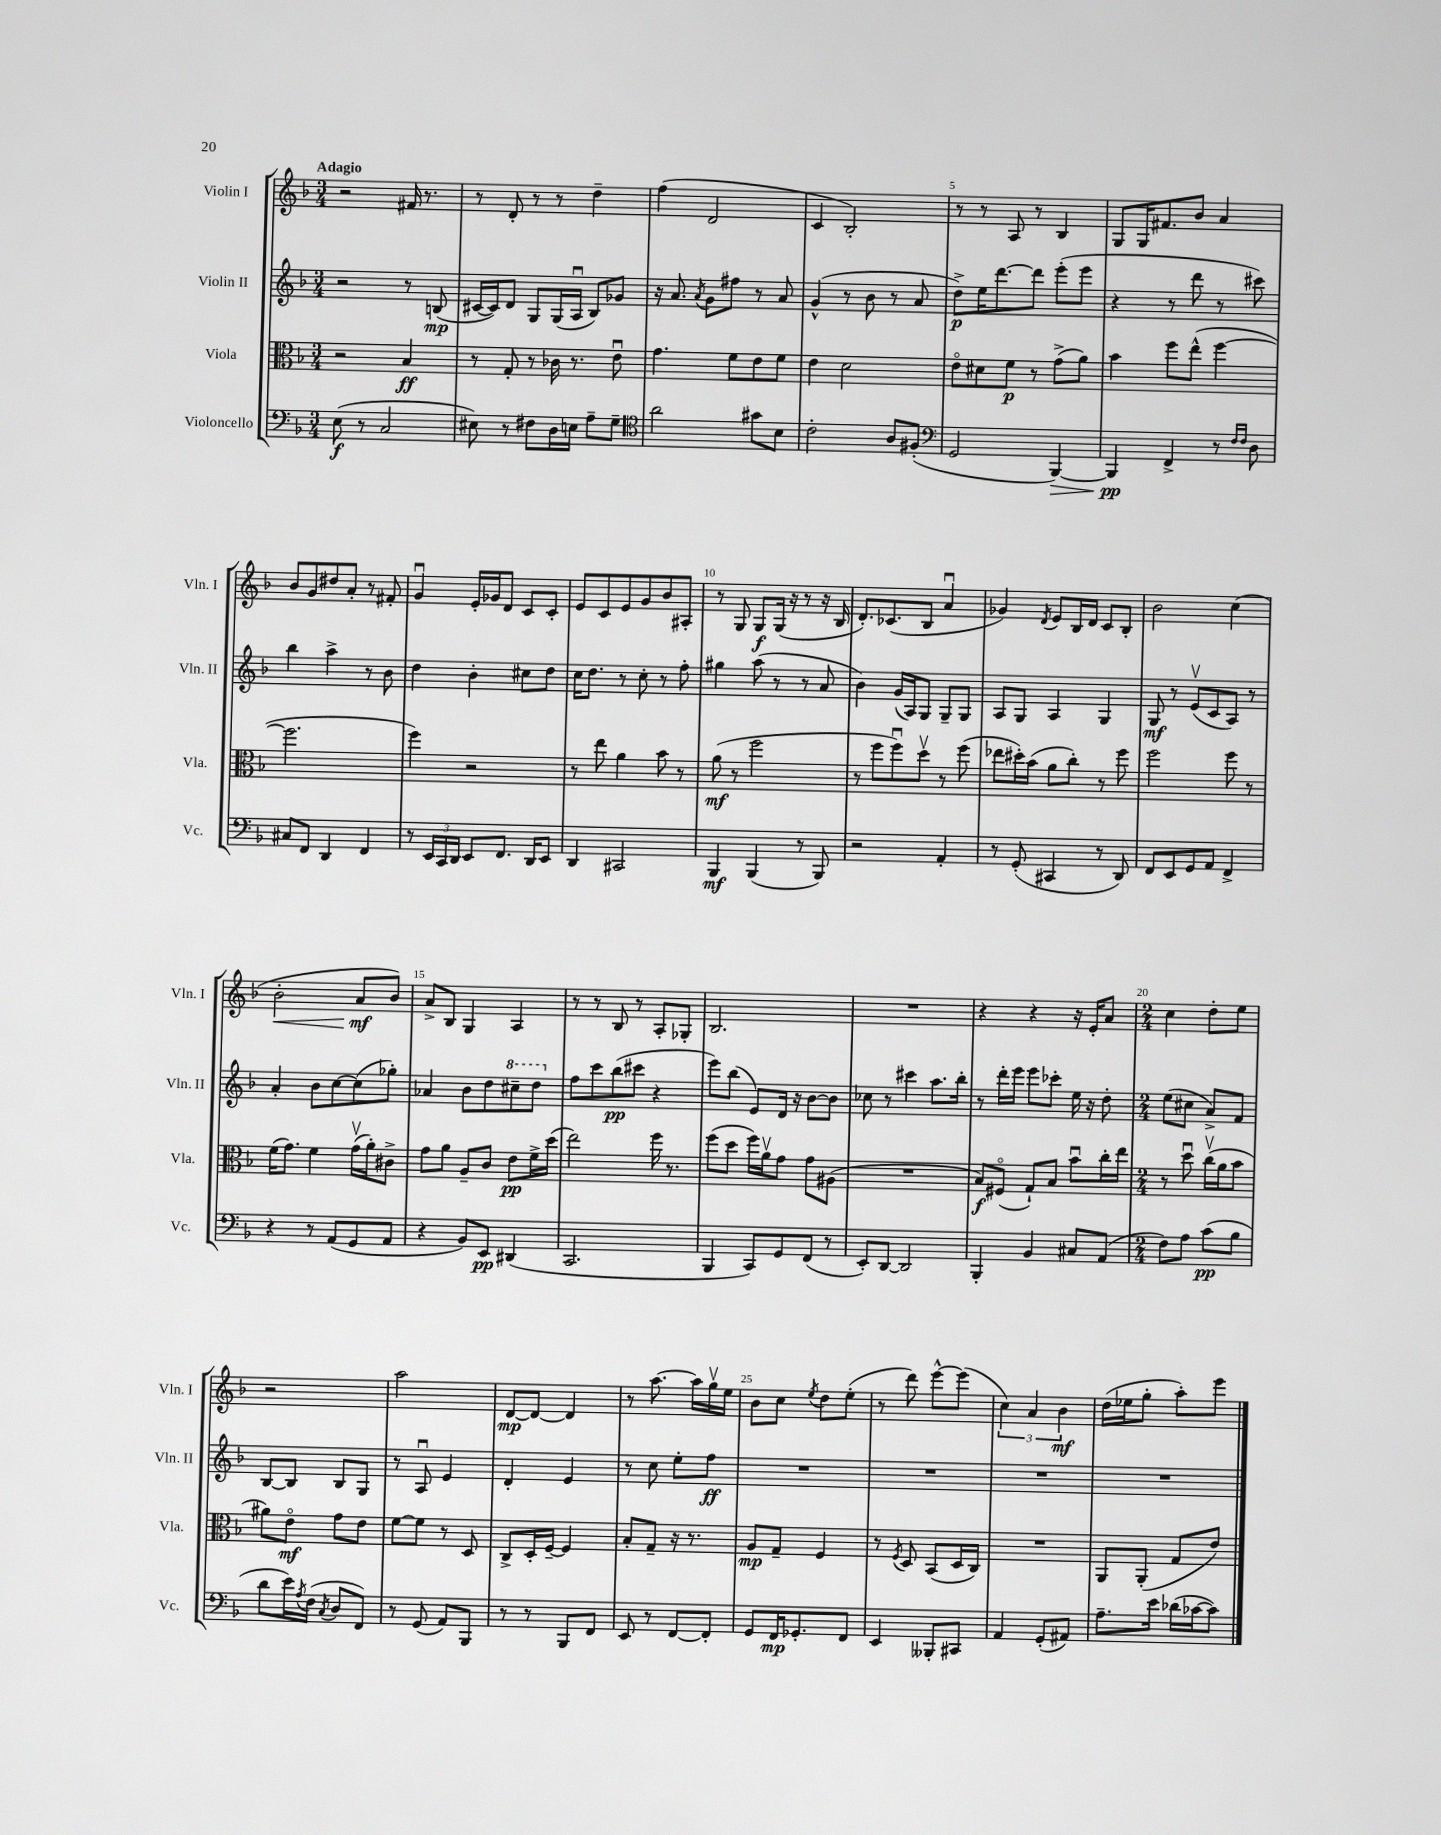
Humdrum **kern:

**kern	**kern	**kern	**kern
*staff4	*staff3	*staff2	*staff1
*clefF4	*clefC3	*clefG2	*clefG2
*k[b-]	*k[b-]	*k[b-]	*k[b-]
*M3/4	*M3/4	*M3/4	*M3/4
(8E	2r	2r	2r
8r	.	.	.
2C	.	.	.
.	4B-	8r	16f#
.	.	.	8.r
.	.	(8B	.
=	=	=	=
8E#)	8r	[16c#	8r
.	.	16c#])	.
8r	8G'	8d	8d'
8F#	8r	8G	8r
16D	16c-	(16G	8r
16E	8.r	16Au	.
8A~	.	8B-)	4dd~
8G~	8eu	8g-	.
=	=	=	=
*clefC4	*	*	*
2a	4.g	16r	(4ff
.	.	8.a	.
.	.	8qa	.
.	.	8g	2d
.	8f	8ff#	.
8g#	8e	8r	.
8B-	8f	8a	.
=	=	=	=
2c'	4e	(4g^^	4c
.	2d	8r	2B-')
.	.	8b-	.
8A	.	8r	.
(8F#'	.	8a	.
=	=	=	=
*clefF4	*	*	*
2GG	8eo	8dd^)	8r
.	8d#	16ee	8r
.	.	[8.ddd	.
.	8f	.	8A
.	8r	8ddd]	8r
[4BBB-)	(8g^	(8eee'	4B-
.	8a)	8eee	.
=	=	=	=
4BBB-]	4b-	4r	8G
.	.	.	16G
.	.	.	8.f#
4FF^	8ff	8r	.
.	(8ee^^	8ddd	8b-
8r	[4ff	8r	4a
16qqF	.	.	.
16qqF	.	.	.
8D	.	8ccc#)	.
=	=	=	=
8C#	2.ff]	4bb-	8b-
8FF	.	.	8g
4DD	.	4aa^	8dd#
.	.	.	8a'
4FF	.	8r	8r
.	.	8b-	8f#'
=	=	=	=
8r	4ff)	4dd	4gu
24EE	.	.	.
24CC	.	.	.
24DD	.	.	.
8EE	2r	4b-'	16e'
.	.	.	16g-
8.FF	.	.	8d
.	.	8cc#	8c
16DD	.	.	.
8EE	.	8dd	8c'
=	=	=	=
4DD	8r	16cc	8e
.	.	8.dd	.
.	8ee	.	8c
2CC#	4a	8r	8e
.	.	8cc'	8g
.	8b-	8r	8b-
.	8r	8ff'	8A#'
=	=	=	=
4BBB-	(8a	4gg#	8r
.	8r	.	8G
(4BBB-	2ff	(8aa	8G
.	.	8r	(16G
.	.	.	16r
8r	.	8r	8r
8BBB-)	.	8a	16r
.	.	.	16B-
=	=	=	=
2r	8r	4b-)	8.d')
.	8ff	.	.
.	.	.	(8.c-
.	8ffu)	(16g	.
.	.	16A)	.
.	8ddv	8G	8B-
4AA'	8r	8G~	4au
.	(8ff	8G	.
=	=	=	=
8r	8ee-	8A	4g-)
(8GG'	16dd#')	8G	.
.	(16b-	.	.
.	.	.	8qd
4CC#	8a	4A	8e
.	8cc')	.	16B-
.	.	.	16d
8r	8r	4G	8c
8DD)	8ff	.	8B-'
=	=	=	=
8FF	2ff	8G	2b-
8EE	.	8r	.
8GG	.	(8ev	.
8AA	.	8c	.
4FF^	8ff	8A)	(4cc
.	8r	8r	.
=	=	=	=
4r	(16f	4a'	2b-'
.	8.g)	.	.
8r	4f	8b-	.
(8AA	.	[8cc	.
8GG	(16gv	(8cc]	8a
.	16a')	.	.
8AA	8c#^	8gg-')	8b-)
=	=	=	=
4r	8g	4a-	8a^
.	8a	.	8B-
8BB-)	8A~	8b-	4G
8EE	8c	8dd	.
(4DD#	8e	8ccc#~	4A
.	16f^	8ddd	.
.	(16dd	.	.
=	=	=	=
2.CC	2ee)	8ff	8r
.	.	8ccc	8r
.	.	(8bb-	8B-
.	.	8ccc#	8r
.	16ff	4r	8A'
.	8.r	.	.
.	.	.	8G-'
=	=	=	=
4BBB-	(8ff	8eee)	2.B-
.	8dd	(8bb-	.
8CC)	16ff)	8e)	.
.	16av	.	.
8GG	8g	16d	.
.	.	16r	.
(8FF	8g	[8b-	.
8r	(8A#	8b-]	.
=	=	=	=
8EE')	2.r	8cc-	2.r
[8DD	.	8r	.
2DD]	.	4ccc#	.
.	.	8.aa	.
.	.	16bb-'	.
=	=	=	=
4BBB-'	8B-)	8r	4r
.	(8F#o	16ddd'	.
.	.	16eee	.
4BB-	8G`)	8eee	4r
.	8B-	8ccc-'	.
8C#	8b-u	16ee	16r
.	.	16r	16e'
(8AA	16cc'	8dd'	8a
.	16ee	.	.
=	=	=	=
*M2/4	*M2/4	*M2/4	*M2/4
8F)	8r	(8ee	4cc
8A	8ddu	8cc#	.
(8c	(16ccv	8a^)	8dd'
.	16a	.	.
8B-	8b-	8f	8ee
=	=	=	=
8d	8a#)	[8B-	2r
16e)	8eo	8B-]	.
8qA	.	.	.
(16F	.	.	.
8qC	.	.	.
8D	8g	8B-	.
8FF)	8e	8G	.
=	=	=	=
8r	[8f	8r	2aa
(8GG	8f]	8Au	.
8AA)	8r	4e	.
8BBB-	8D	.	.
=	=	=	=
8r	8C^	4d'	[8d
8r	16D'	.	8d_
.	[16F~	.	.
8BBB-	4F]	4e	4d]
8FF	.	.	.
=	=	=	=
8EE	8B-'	8r	8r
8r	8G~	8cc	[8.aa
[8FF	16r	8ee'	.
.	8.r	.	16aa]
8FF']	.	8ff	16ggv
.	.	.	16ee
=	=	=	=
8GG	8A	2r	8b-
16FF	8G~	.	8cc
8.GG-'	.	.	.
.	.	.	8qee
.	4F	.	8dd
8FF	.	.	(8ee'
=	=	=	=
4EE	8r	2r	8r
.	8qF	.	.
.	8D	.	8ddd)
8BBB--'	(8BB-	.	[8eee^^
8CC#	16D	.	(8eee]
.	16C)	.	.
=	=	=	=
4AA	2r	2r	6cc)
.	.	.	6a
(8GG'	.	.	.
.	.	.	6b-
8AA#)	.	.	.
=	=	=	=
8.A~	8AA	2r	(16dd
.	.	.	16ee-
.	(8AA'	.	8gg'
16e	.	.	.
(16d-	8G	.	8aa')
[16c-	.	.	.
8c-])	8e)	.	8eee
==	==	==	==
*-	*-	*-	*-
